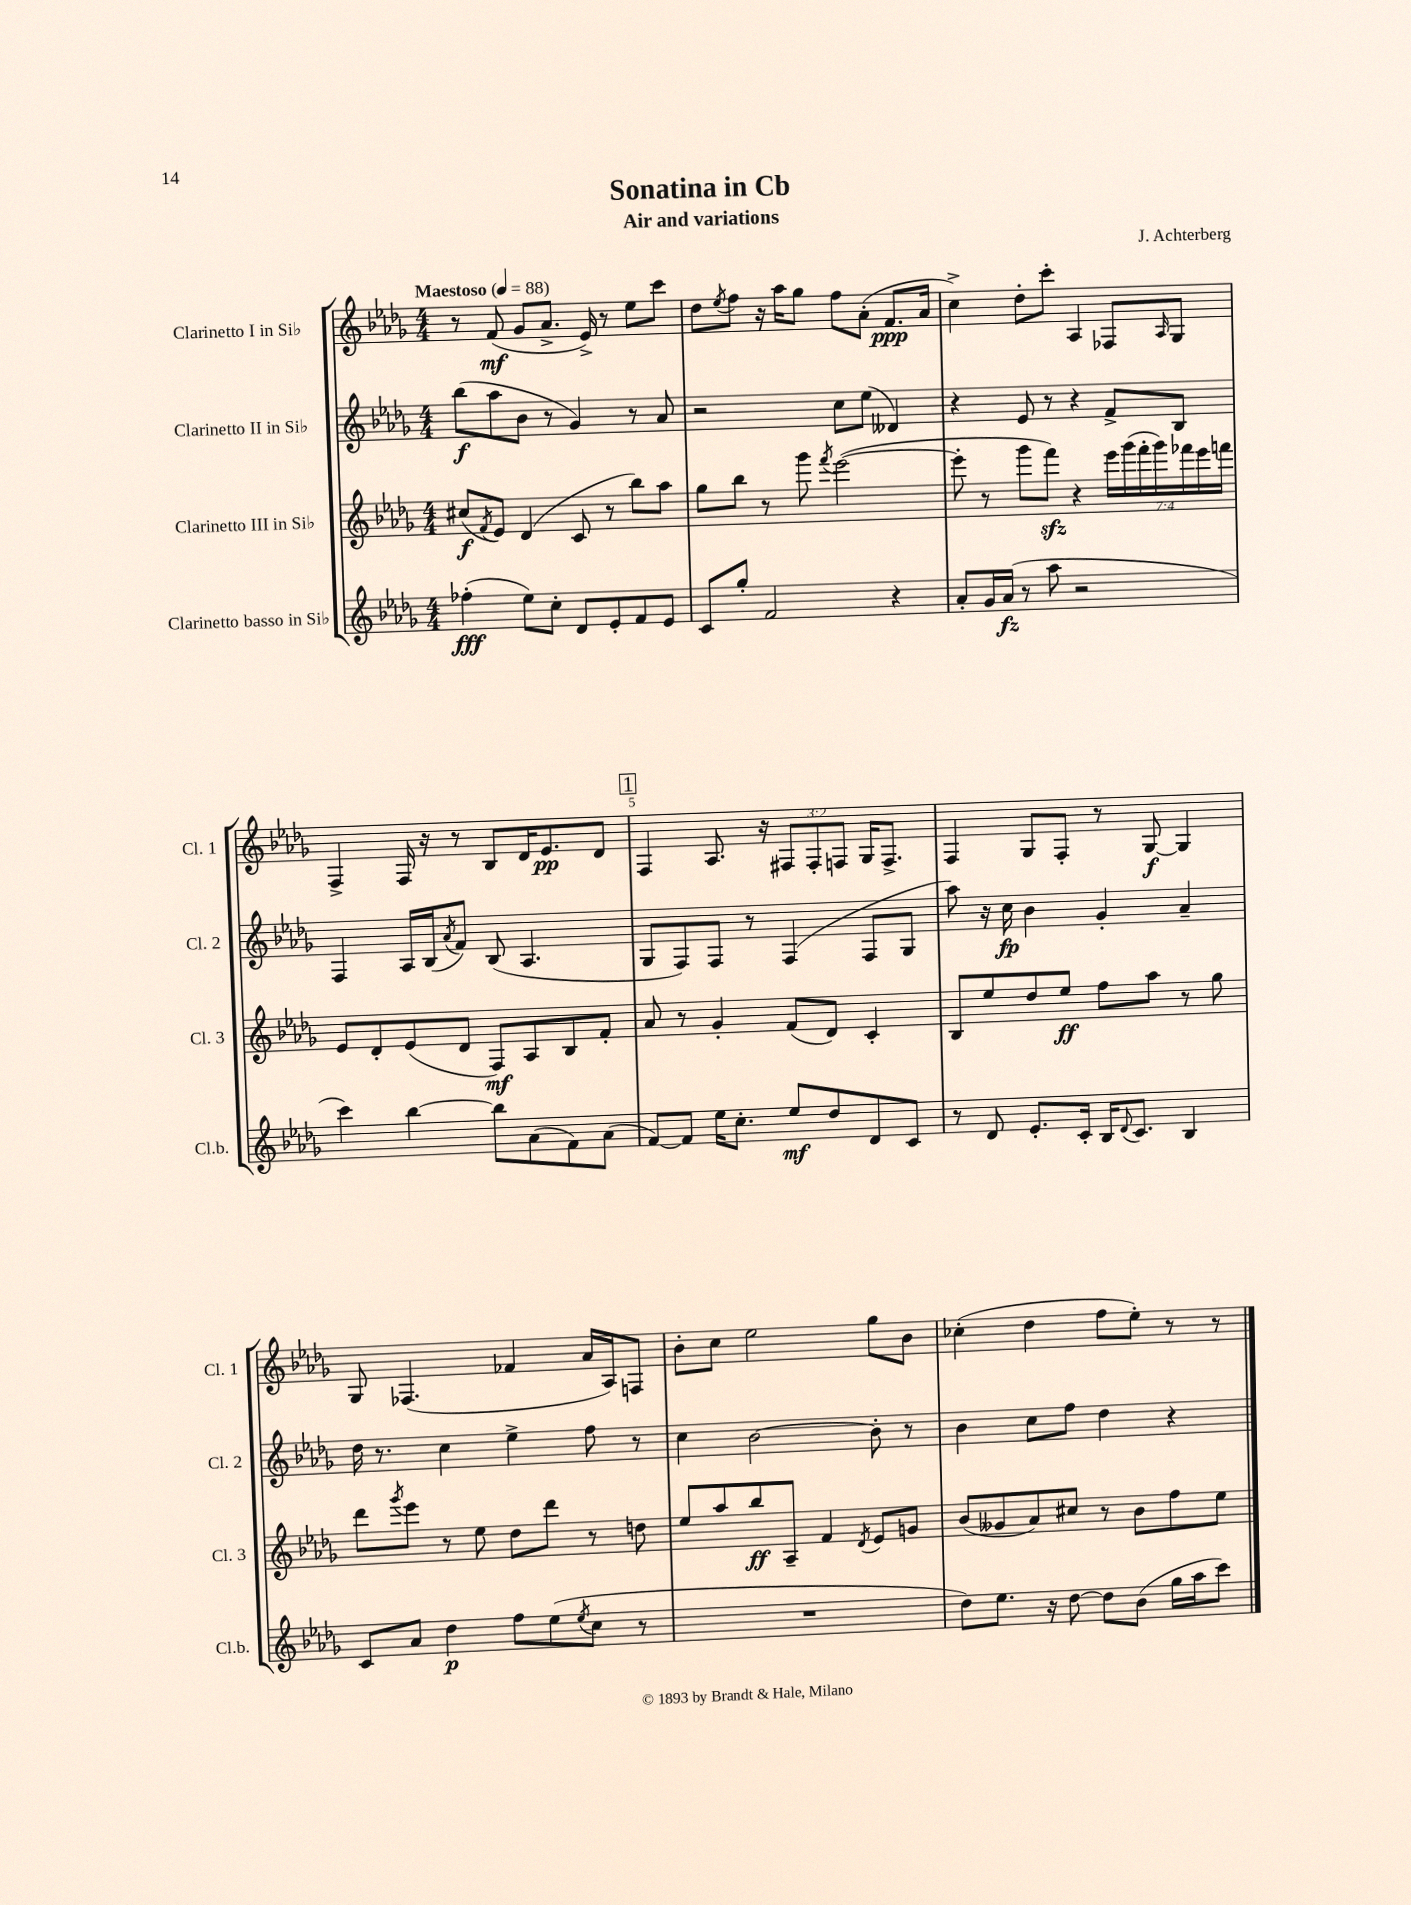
\header { title = "Sonatina in Cb" composer = "J. Achterberg" subtitle = "Air and variations" }
<<
\new StaffGroup <<
\new Staff = "s0" \with { instrumentName = "Clarinetto I in Sib" shortInstrumentName = "Cl. 1" } {
    \clef treble \key des \major \numericTimeSignature \time 4/4 \override Staff.TupletNumber.text = #tuplet-number::calc-fraction-text \tempo "Maestoso" 4 = 88
    r8 f'8\mf( ges'8 aes'8.-> ees'16->) r8 ees''8 c'''8 |
    des''8 \acciaccatura { ees''8 } f''8 r16 aes''16 ges''8 f''8 aes'8-.( f'8.\ppp aes'16 |
    c''4->) des''8-. c'''8-. aes4 fes8 \grace { aes16 } ges8 |
    f4-> f16 r16 r8 bes8 des'16 ees'8.\pp des'8 |
    \mark \markup { \box "1" } f4 aes8. r16 \tuplet 3/2 { fis8 fis8-. f8 } ges16 f8.-> |
    f4 ges8 f8-. r8 ges8~\f ges4 |
    ges8 fes4.( fes'4 aes'16 aes16) f8 |
    bes'8-. c''8 ees''2 ges''8 bes'8 |
    ces''4-.( des''4 f''8 ees''8-.) r8 r8 \bar "|." |
}
\new Staff = "s1" \with { instrumentName = "Clarinetto II in Sib" shortInstrumentName = "Cl. 2" } {
    \clef treble \key des \major \numericTimeSignature \time 4/4
    bes''8\f( aes''8 bes'8 r8 ges'4) r8 aes'8 |
    r2 c''8 ees''8( deses'4) |
    r4 ees'8 r8 r4 f'8-> bes8 |
    f4 aes16 bes16( \acciaccatura { aes'8 } f'8) bes8( aes4. |
    \mark \markup { \box "1" } ges8 f8) f8 r8 f4( f8 ges8 |
    aes''8) r16 c''16\fp bes'4 ges'4-. aes'4-- |
    des''16 r8. c''4 ees''4-> f''8 r8 |
    c''4 bes'2~ bes'8-. r8 |
    bes'4 c''8 f''8 des''4 r4 \bar "|." |
}
\new Staff = "s2" \with { instrumentName = "Clarinetto III in Sib" shortInstrumentName = "Cl. 3" } {
    \clef treble \key des \major \numericTimeSignature \time 4/4 \override Staff.TupletNumber.text = #tuplet-number::calc-fraction-text
    cis''8\f( \acciaccatura { f'8 } ees'8) des'4( c'8 r8 bes''8) aes''8 |
    ges''8 bes''8 r8 ges'''8 \acciaccatura { f'''8 } ees'''2~( |
    ees'''8-. r8 ges'''8 f'''8\sfz) r4 \tuplet 7/4 { ees'''16 ges'''16( f'''16-. ges'''16) fes'''16 ees'''16 f'''16 } |
    ees'8 des'8-. ees'8( des'8 f8\mf) aes8 bes8 f'8-. |
    \mark \markup { \box "1" } aes'8 r8 ges'4-. f'8( des'8) c'4-. |
    bes8 ees''8 des''8 ees''8\ff f''8 aes''8 r8 ges''8 |
    des'''8 \acciaccatura { ges'''8 } ees'''8 r8 ees''8 des''8 des'''8 r8 d''8 |
    ees''8 aes''8 bes''8\ff aes8-- f'4 \acciaccatura { des'8 } ees'8 g'8 |
    bes'8( geses'8 aes'8) cis''8 r8 bes'8 f''8 ees''8 \bar "|." |
}
\new Staff = "s3" \with { instrumentName = "Clarinetto basso in Sib" shortInstrumentName = "Cl.b." } {
    \clef treble \key des \major \numericTimeSignature \time 4/4
    fes''4-.\fff( ees''8) c''8-. des'8 ees'8-. f'8 ees'8 |
    c'8 ges''8-. f'2 r4 |
    aes'8-. ges'16 aes'16\fz( r8 aes''8 r2 |
    c'''4) bes''4~ bes''8 aes'8( f'8) aes'8( |
    \mark \markup { \box "1" } f'8~) f'8 ees''16 c''8.-. ees''8\mf des''8 des'8 c'8 |
    r8 des'8 ees'8.-. c'16-. bes16 \appoggiatura { des'8 } c'8. bes4 |
    c'8 aes'8 des''4\p f''8 ees''8( \acciaccatura { ees''8 } c''8 r8 |
    R1 |
    des''8) ees''8. r16 des''8~ des''8 bes'8( ges''16 aes''16 c'''8) \bar "|." |
}
>>
>>
\layout { \context { \Score \override BarNumber.break-visibility = ##(#f #t #t) barNumberVisibility = #(every-nth-bar-number-visible 5) } }
